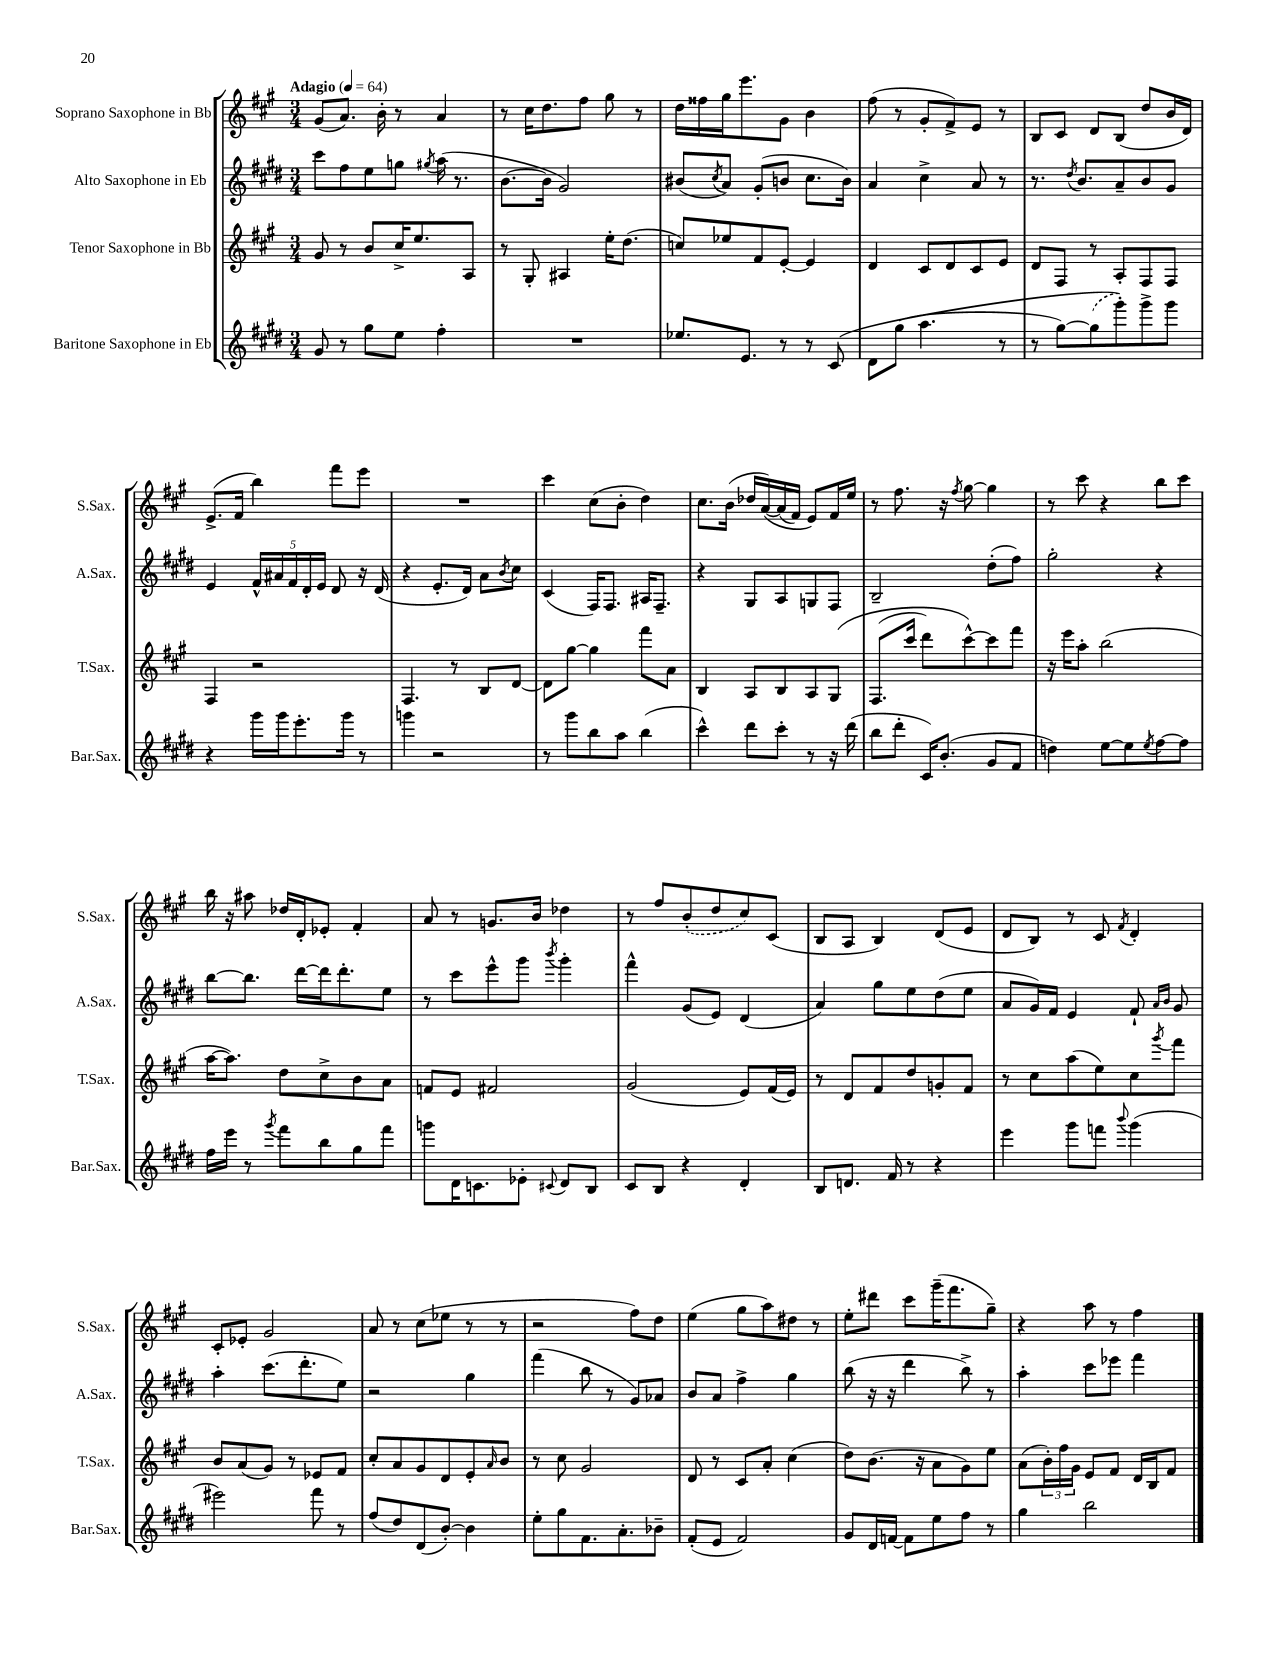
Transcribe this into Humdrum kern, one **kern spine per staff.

**kern	**kern	**kern	**kern
*staff4	*staff3	*staff2	*staff1
*clefG2	*clefG2	*clefG2	*clefG2
*k[f#c#g#d#]	*k[f#c#g#]	*k[f#c#g#d#]	*k[f#c#g#]
*M3/4	*M3/4	*M3/4	*M3/4
*MM64	*MM64	*MM64	*MM64
8g#	8g#	8ccc#	(8g#
8r	8r	8ff#	8.a)
8gg#	8b	8ee	.
.	.	.	16b'
8ee	16cc#^	8gg	8r
.	8.ee	.	.
.	.	8qgg#	.
4ff#'	.	(16aa	4a
.	.	8.r	.
.	8A	.	.
=	=	=	=
2.r	8r	[8.b	8r
.	8G#'	.	16cc#
.	.	16b]	8.dd
.	4A#	2g#)	.
.	.	.	8ff#
.	16ee'	.	8gg#
.	(8.dd	.	.
.	.	.	8r
=	=	=	=
8.ee-	8cc)	(8b#	16dd
.	.	.	16ff##
.	.	8qcc#	.
.	8ee-	8a)	16gg#
8.e	.	.	8.eee
.	8f#	(8g#'	.
8r	[8e'	8b	8g#
8r	4e]	8.cc#	4b
&(8c#	.	.	.
.	.	16b)	.
=	=	=	=
8d#	4d	4a	(8ff#
(8gg#	.	.	8r
4.aa	8c#	4cc#^	8g#'
.	8d	.	8f#^)
.	8c#	8a	8e
8r	8e	8r	8r
=	=	=	=
8r	8d	8.r	8B
[8gg#)	8F#	.	8c#
.	.	8qdd#	.
.	.	8.b	.
(8gg#]	8r	.	8d
8ggg#')&)	8A'	8a~	(8B
8ggg#^	8F#	8b	8dd
8ggg#	8F#	8g#	16b
.	.	.	16d)
=	=	=	=
4r	4F#	4e	(8.e^
.	.	.	16f#
16ggg#	2r	20f#^^	4bb)
.	.	20a#	.
16ggg#	.	.	.
.	.	20f#	.
8.eee'	.	.	.
.	.	20d#'	.
.	.	20e	.
.	.	8d#	8fff#
16ggg#	.	.	.
8r	.	16r	8eee
.	.	(16d#	.
=	=	=	=
4ggg	4.F#	4r	2.r
2r	.	8.e'	.
.	8r	.	.
.	.	16d#)	.
.	8B	8a	.
.	.	8qb	.
.	[8d	8cc#	.
=	=	=	=
8r	8d]	(4c#	4ccc#
8ggg#	[8gg#	.	.
8bb	4gg#]	16F#)	(8cc#
.	.	8.F#	.
8aa	.	.	8b'
(4bb	8fff#	16A#	4dd)
.	.	8.F#~	.
.	8a	.	.
=	=	=	=
4ccc#^^)	4B	4r	8.cc#
.	.	.	(16b
8ddd#	8A	8G#	16dd-
.	.	.	&([16a)
8ccc#'	8B	8A	(16a]
.	.	.	16f#)
8r	8A	8G	8e&)
16r	&(8G#	8F#	16f#
(16ddd#	.	.	16ee
=	=	=	=
8bb	(8.F#	2B~	8r
8ddd#'	.	.	8.ff#
.	16ccc#	.	.
16c#)	8ddd)	.	.
(8.b'	.	.	16r
.	.	.	8qff#
.	[8ccc#^^&)	.	[8gg#
8g#	8ccc#]	(8dd#'	4gg#]
8f#	8fff#	8ff#)	.
=	=	=	=
4dd)	16r	2gg#'	8r
.	16eee	.	.
.	8aa'	.	8ccc#
[8ee	(2bb	.	4r
8ee]	.	.	.
8qee	.	.	.
[8ff#	.	4r	8bb
8ff#]	.	.	8ccc#
=	=	=	=
16ff#	[16aa	[8bb	16bb
16eee	8.aa])	.	16r
8r	.	8.bb]	8aa#
8qggg#	.	.	.
8fff#	8dd	.	16dd-
.	.	[16ddd#	16d'
8bb	8cc#^	16ddd#]	8e-'
.	.	8.ddd#'	.
8gg#	8b	.	4f#'
8fff#	8a	8ee	.
=	=	=	=
8ggg	8f	8r	8a
16d#	8e	8ccc#	8r
8.c	.	.	.
.	2f#	8eee^^	8.g
8e-'	.	8ggg#	.
.	.	.	16b
8qqc#	.	8qbbb	.
8d#	.	4ggg#'	4dd-
8B	.	.	.
=	=	=	=
8c#	(2g#	4fff#^^	8r
8B	.	.	8ff#
4r	.	(8g#	(8b'
.	.	8e)	8dd
4d#'	8e)	(4d#	8cc#)
.	(16f#	.	(8c#
.	16e)	.	.
=	=	=	=
8B	8r	4a)	8B
8.d	8d	.	8A
.	8f#	8gg#	4B)
16f#	.	.	.
8r	8dd	8ee	.
4r	8g'	(8dd#	(8d
.	8f#	8ee	8e
=	=	=	=
4eee	8r	8a	8d
.	8cc#	16g#)	8B)
.	.	16f#	.
8ggg#	(8aa	4e	8r
8fff	8ee)	.	8c#
8qqbbb	.	.	8qf#
(4ggg#	8cc#	8f#`	4d'
.	.	16qqa	.
.	8qggg#	16qqb	.
.	8fff#	8g#	.
=	=	=	=
2eee#)	8b	4aa'	8c#'
.	(8a	.	8e-'
.	8g#)	(8.ccc#	2g#
.	8r	.	.
.	.	8.ddd#'	.
8fff#	8e-	.	.
8r	8f#	8ee)	.
=	=	=	=
(8ff#	8cc#'	2r	8a
8dd#)	8a	.	8r
(8d#	8g#	.	(8cc#
[8b')	8d	.	8ee-
4b]	8e'	4gg#	8r
.	16qqa	.	.
.	8b	.	8r
=	=	=	=
8ee'	8r	(4fff#	2r
8gg#	8cc#	.	.
8.f#	2g#	8bb	.
.	.	8r	.
8.a'	.	.	.
.	.	8g#)	8ff#)
8b-~	.	8a-	8dd
=	=	=	=
(8f#'	8d	8b	(4ee
8e	8r	8a	.
2f#)	8c#	4ff#^	8gg#
.	8a'	.	8aa)
.	(4cc#	4gg#	8dd#
.	.	.	8r
=	=	=	=
8g#	8dd)	(8bb	8ee'
16d#	(8.b	16r	8ddd#
[16f	.	16r	.
8f]	.	4ddd#	8ccc#
.	16r	.	.
8ee	8a	.	(16ggg#~
.	.	.	8.fff#
8ff#	8g#)	8bb^)	.
8r	8ee	8r	8gg#~)
=	=	=	=
4gg#	(8a	4aa'	4r
.	24b')	.	.
.	24ff#	.	.
.	24g#	.	.
2bb	8e	8ccc#	8aa
.	8f#	8eee-	8r
.	16d	4fff#	4ff#
.	16B	.	.
.	8f#	.	.
==	==	==	==
*-	*-	*-	*-
